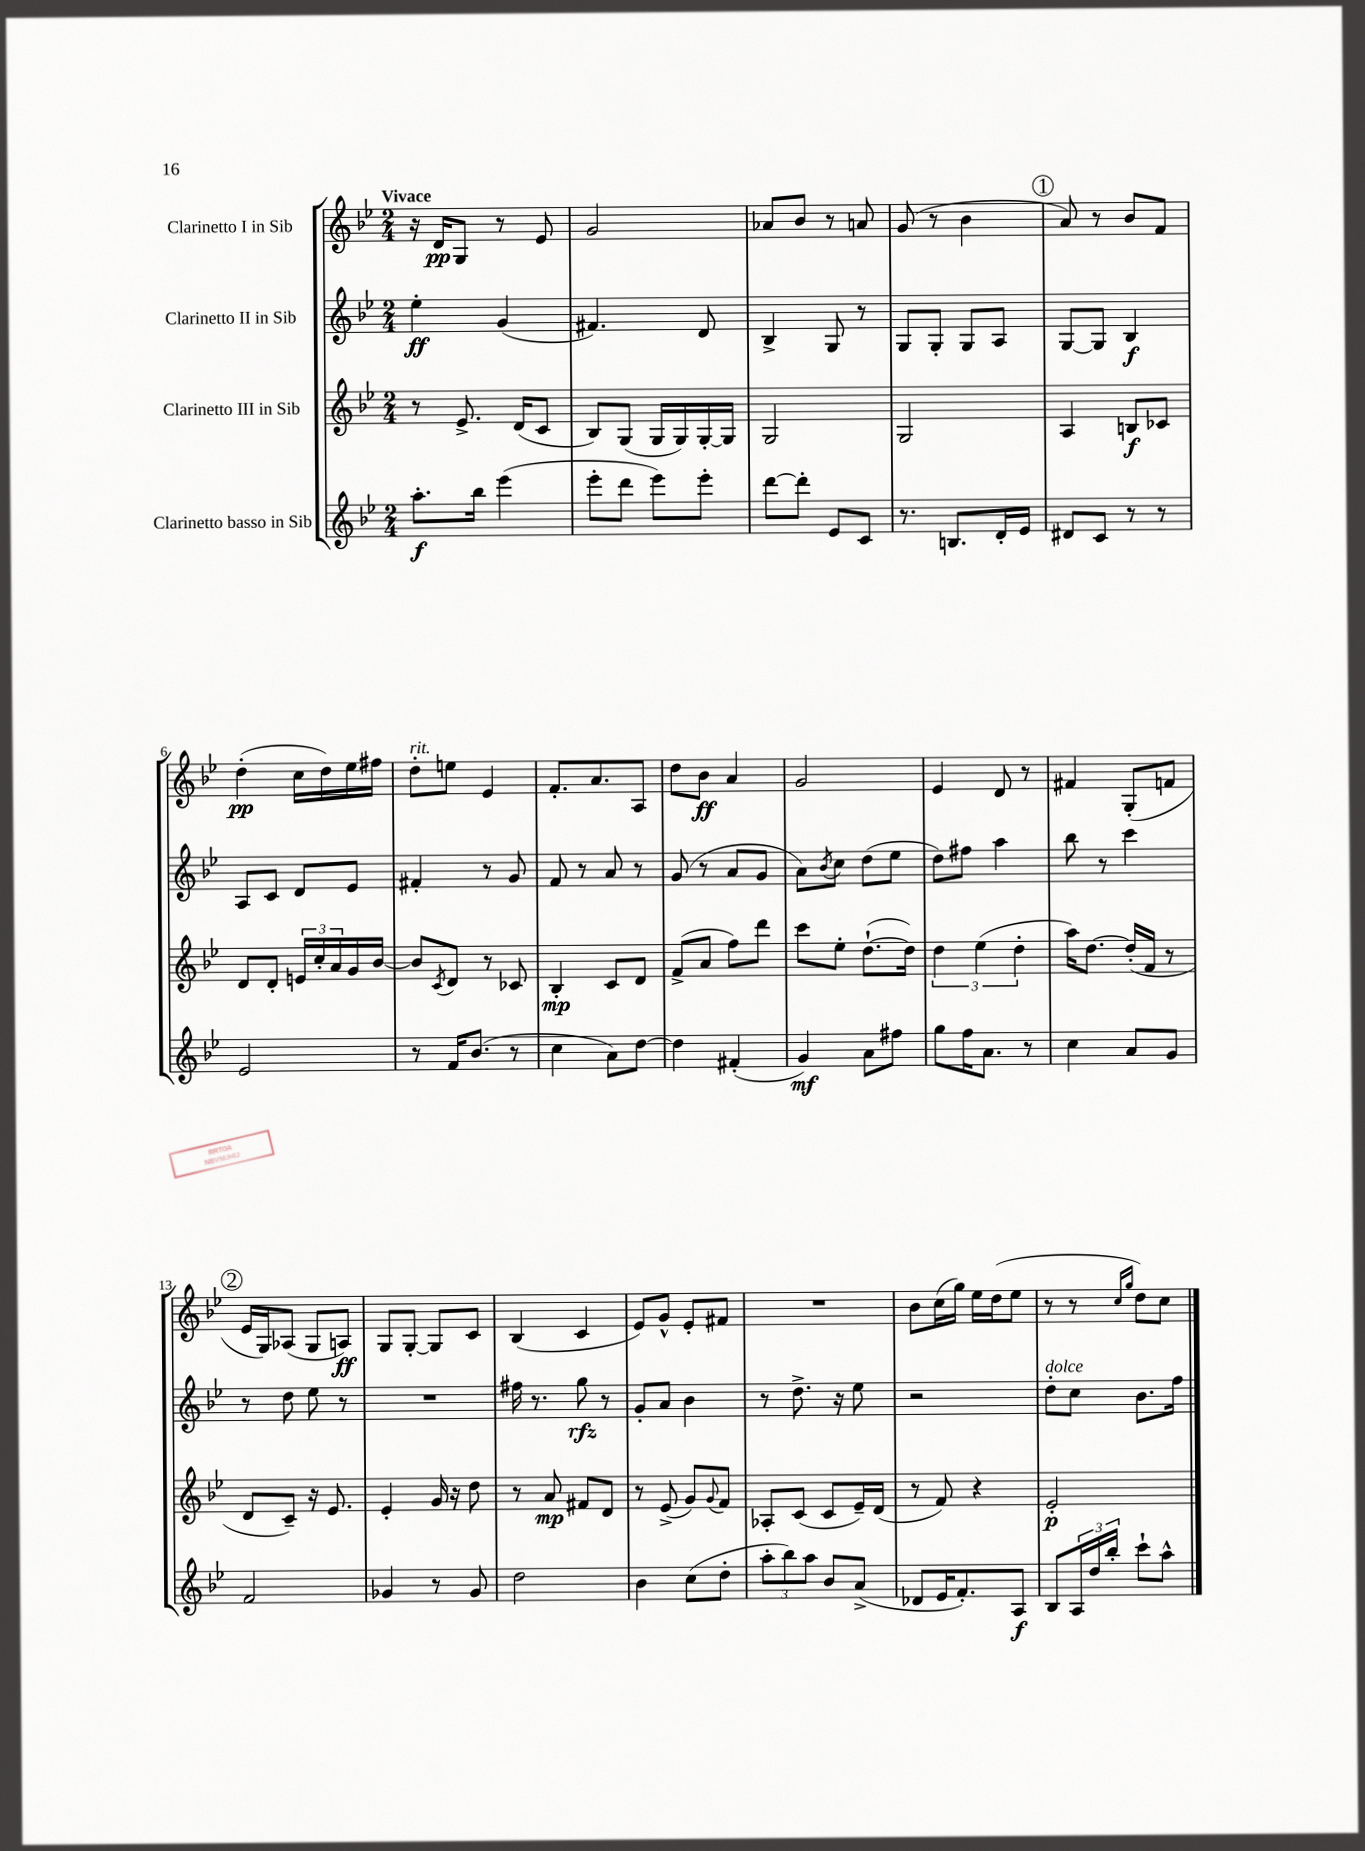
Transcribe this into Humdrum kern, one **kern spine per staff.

**kern	**dynam	**kern	**dynam	**kern	**dynam	**kern	**dynam
*part4	*part4	*part3	*part3	*part2	*part2	*part1	*part1
*staff4	*staff4	*staff3	*staff3	*staff2	*staff2	*staff1	*staff1
*I"Clarinetto basso in Sib	*	*I"Clarinetto III in Sib	*	*I"Clarinetto II in Sib	*	*I"Clarinetto I in Sib	*
*clefG2	*	*clefG2	*	*clefG2	*	*clefG2	*
*k[b-e-]	*	*k[b-e-]	*	*k[b-e-]	*	*k[b-e-]	*
*M2/4	*	*M2/4	*	*M2/4	*	*M2/4	*
=1	=1	=1	=1	=1	=1	=1	=1
!	!	!	!	!	!	!LO:TX:a:B:t=Vivace	!
8.aa'\L	f	8r	.	4ee-'\	ff	16r	.
.	.	.	.	.	.	16d/KL	pp
.	.	8.e-^/	.	.	.	8G/J	.
16bb-\Jk	.	.	.	.	.	.	.
(4eee-\	.	.	.	(4g/	.	8r	.
.	.	(16d/KL	.	.	.	.	.
.	.	8c/J	.	.	.	8e-/	.
=2	=2	=2	=2	=2	=2	=2	=2
8eee-'\L	.	8B-/L)	.	4.f#X/)	.	2g/	.
8ddd\J	.	(8G/J	.	.	.	.	.
8eee-\L)	.	16G/LL	.	.	.	.	.
.	.	16G/)	.	.	.	.	.
8eee-'\J	.	[16G'/	.	8d/	.	.	.
.	.	16G/JJ]	.	.	.	.	.
=3	=3	=3	=3	=3	=3	=3	=3
[8ddd\L	.	2G/	.	4B-^/	.	8a-X/L	.
8ddd'\J]	.	.	.	.	.	8b-/J	.
8e-/L	.	.	.	8G/	.	8r	.
8c/J	.	.	.	8r	.	8an/	.
=4	=4	=4	=4	=4	=4	=4	=4
8.r	.	2G/	.	8G/L	.	(8g/	.
.	.	.	.	8G'/J	.	8r	.
8.Bn/L	.	.	.	.	.	.	.
.	.	.	.	8G/L	.	4b-\	.
16d'/L	.	.	.	8A/J	.	.	.
16e-/JJ	.	.	.	.	.	.	.
!!LO:REH:place=s1:t=1
=5	=5	=5	=5	=5	=5	=5	=5
8d#X/L	.	4A/	.	[8G/L	.	8a/)	.
8c/J	.	.	.	8G/J]	.	8r	.
8r	.	8Bn/L	f	4B-/	f	8b-/L	.
8r	.	8c-X/J	.	.	.	8f/J	.
!!LO:LB:g=z
=6	=6	=6	=6	=6	=6	=6	=6
2e-/	.	8d/L	.	8A/L	.	(4dd'\	pp
.	.	8d'/J	.	8c/J	.	.	.
.	.	24en/LL	.	8d/L	.	16cc\LL	.
.	.	24cc'/	.	.	.	.	.
.	.	.	.	.	.	16dd\)	.
.	.	24a/	.	.	.	.	.
.	.	16g/	.	8e-/J	.	16ee-\	.
.	.	[16b-/JJ	.	.	.	16ff#X\JJ	.
=7	=7	=7	=7	=7	=7	=7	=7
!	!	!	!	!	!	!LO:TX:a:i:t=rit.	!
8r	.	8b-/L]	.	4f#X'/	.	8dd'\L	.
.	.	8qc/	.	.	.	.	.
16f/KL	.	8d/J	.	.	.	8een\J	.
(8.b-/J	.	.	.	.	.	.	.
.	.	8r	.	8r	.	4e-/	.
8r	.	8c-X/	.	8g/	.	.	.
=8	=8	=8	=8	=8	=8	=8	=8
4cc\	.	4B-'/	mp	8f/	.	8.f'/L	.
.	.	.	.	8r	.	.	.
.	.	.	.	.	.	8.a/	.
8a\L)	.	8c/L	.	8a/	.	.	.
[8dd\J	.	8d/J	.	8r	.	8A/J	.
=9	=9	=9	=9	=9	=9	=9	=9
4dd\]	.	(8f^/L	.	(8g/	.	8dd\L	.
.	.	8a/J	.	8r	.	8b-\J	ff
(4f#X'/	.	8ff\L)	.	8a/L	.	4a/	.
.	.	8ddd\J	.	8g/J	.	.	.
=10	=10	=10	=10	=10	=10	=10	=10
4g/)	mf	8ccc\L	.	8a\L)	.	2g/	.
.	.	.	.	8qb-/	.	.	.
.	.	8ee-'\J	.	8cc\J	.	.	.
8a\L	.	([8.dd`\L	.	(8dd\L	.	.	.
8ff#X\J	.	.	.	8ee-\J	.	.	.
.	.	16dd\Jk])	.	.	.	.	.
=11	=11	=11	=11	=11	=11	=11	=11
8gg\L	.	6dd\	.	8dd\L)	.	4e-/	.
16ff\K	.	.	.	8ff#X\J	.	.	.
.	.	(6ee-\	.	.	.	.	.
8.a\J	.	.	.	.	.	.	.
.	.	.	.	4aa\	.	8d/	.
.	.	6dd'\	.	.	.	.	.
8r	.	.	.	.	.	8r	.
=12	=12	=12	=12	=12	=12	=12	=12
4cc\	.	16aa\KL)	.	8bb-\	.	4f#X/	.
.	.	[8.dd\J	.	.	.	.	.
.	.	.	.	8r	.	.	.
8a/L	.	(16dd'/LL]	.	4ccc\	.	(8G'/L	.
.	.	16f/JJ	.	.	.	.	.
8g/J	.	8r	.	.	.	8fn/J	.
!!LO:LB:g=z
!!LO:REH:place=s1:t=2
=13	=13	=13	=13	=13	=13	=13	=13
2f/	.	8d/L	.	8r	.	16e-/LL	.
.	.	.	.	.	.	16G/J)	.
.	.	8c~/J)	.	8dd\	.	(8A-X/J	.
.	.	16r	.	8ee-\	.	8G/L	.
.	.	8.e-/	.	.	.	.	.
.	.	.	.	8r	.	8An/J)	ff
=14	=14	=14	=14	=14	=14	=14	=14
4g-X/	.	4e-'/	.	2r	.	8G/L	.
.	.	.	.	.	.	[8G'/J	.
8r	.	16g/	.	.	.	8G/L]	.
.	.	16r	.	.	.	.	.
8g-/	.	8dd\	.	.	.	8c/J	.
=15	=15	=15	=15	=15	=15	=15	=15
2dd\	.	8r	.	16ff#X\	.	(4B-/	.
.	.	.	.	8.r	.	.	.
.	.	8a/	mp	.	.	.	.
.	.	8f#X/L	.	8gg\	rfz	4c/	.
.	.	8d/J	.	8r	.	.	.
=16	=16	=16	=16	=16	=16	=16	=16
4b-\	.	8r	.	8g'/L	.	8e-/L)	.
.	.	(8e-^/	.	8a/J	.	8g^^/J	.
(8cc\L	.	8g/L)	.	4b-\	.	8e-'/L	.
.	.	8qqg/	.	.	.	.	.
8dd'\J	.	8f/J	.	.	.	8f#X/J	.
=17	=17	=17	=17	=17	=17	=17	=17
12aa'\L	.	8A-X'/L	.	8r	.	2r	.
12bb-\)	.	.	.	.	.	.	.
.	.	(8c/J	.	8.dd^\	.	.	.
12aa\J	.	.	.	.	.	.	.
8b-/L	.	8c/L	.	.	.	.	.
.	.	.	.	16r	.	.	.
(8a^/J	.	16e-~/L)	.	8ee-\	.	.	.
.	.	(16d/JJ	.	.	.	.	.
=18	=18	=18	=18	=18	=18	=18	=18
8d-X/L	.	8r	.	2r	.	8b-\L	.
16e-/K	.	8f/)	.	.	.	(16cc\L	.
8.f'/)	.	.	.	.	.	16gg\JJ)	.
.	.	4r	.	.	.	16ee-\LL	.
.	.	.	.	.	.	(16dd\J	.
8A/J	f	.	.	.	.	8ee-\J	.
=19	=19	=19	=19	=19	=19	=19	=19
!	!	!	!	!LO:TX:a:i:t=dolce	!	!	!
8B-/L	.	2e-'/	p	8dd'\L	.	8r	.
24A/L	.	.	.	8cc\J	.	8r	.
24dd/	.	.	.	.	.	.	.
24bb-'/JJ	.	.	.	.	.	.	.
.	.	.	.	.	.	16qqcc/LL	.
.	.	.	.	.	.	16qqgg/JJ	.
8ccc`\L	.	.	.	8.b-\L	.	8dd\L)	.
8aa^^\J	.	.	.	.	.	8cc\J	.
.	.	.	.	16ff\Jk	.	.	.
==	==	==	==	==	==	==	==
*-	*-	*-	*-	*-	*-	*-	*-
